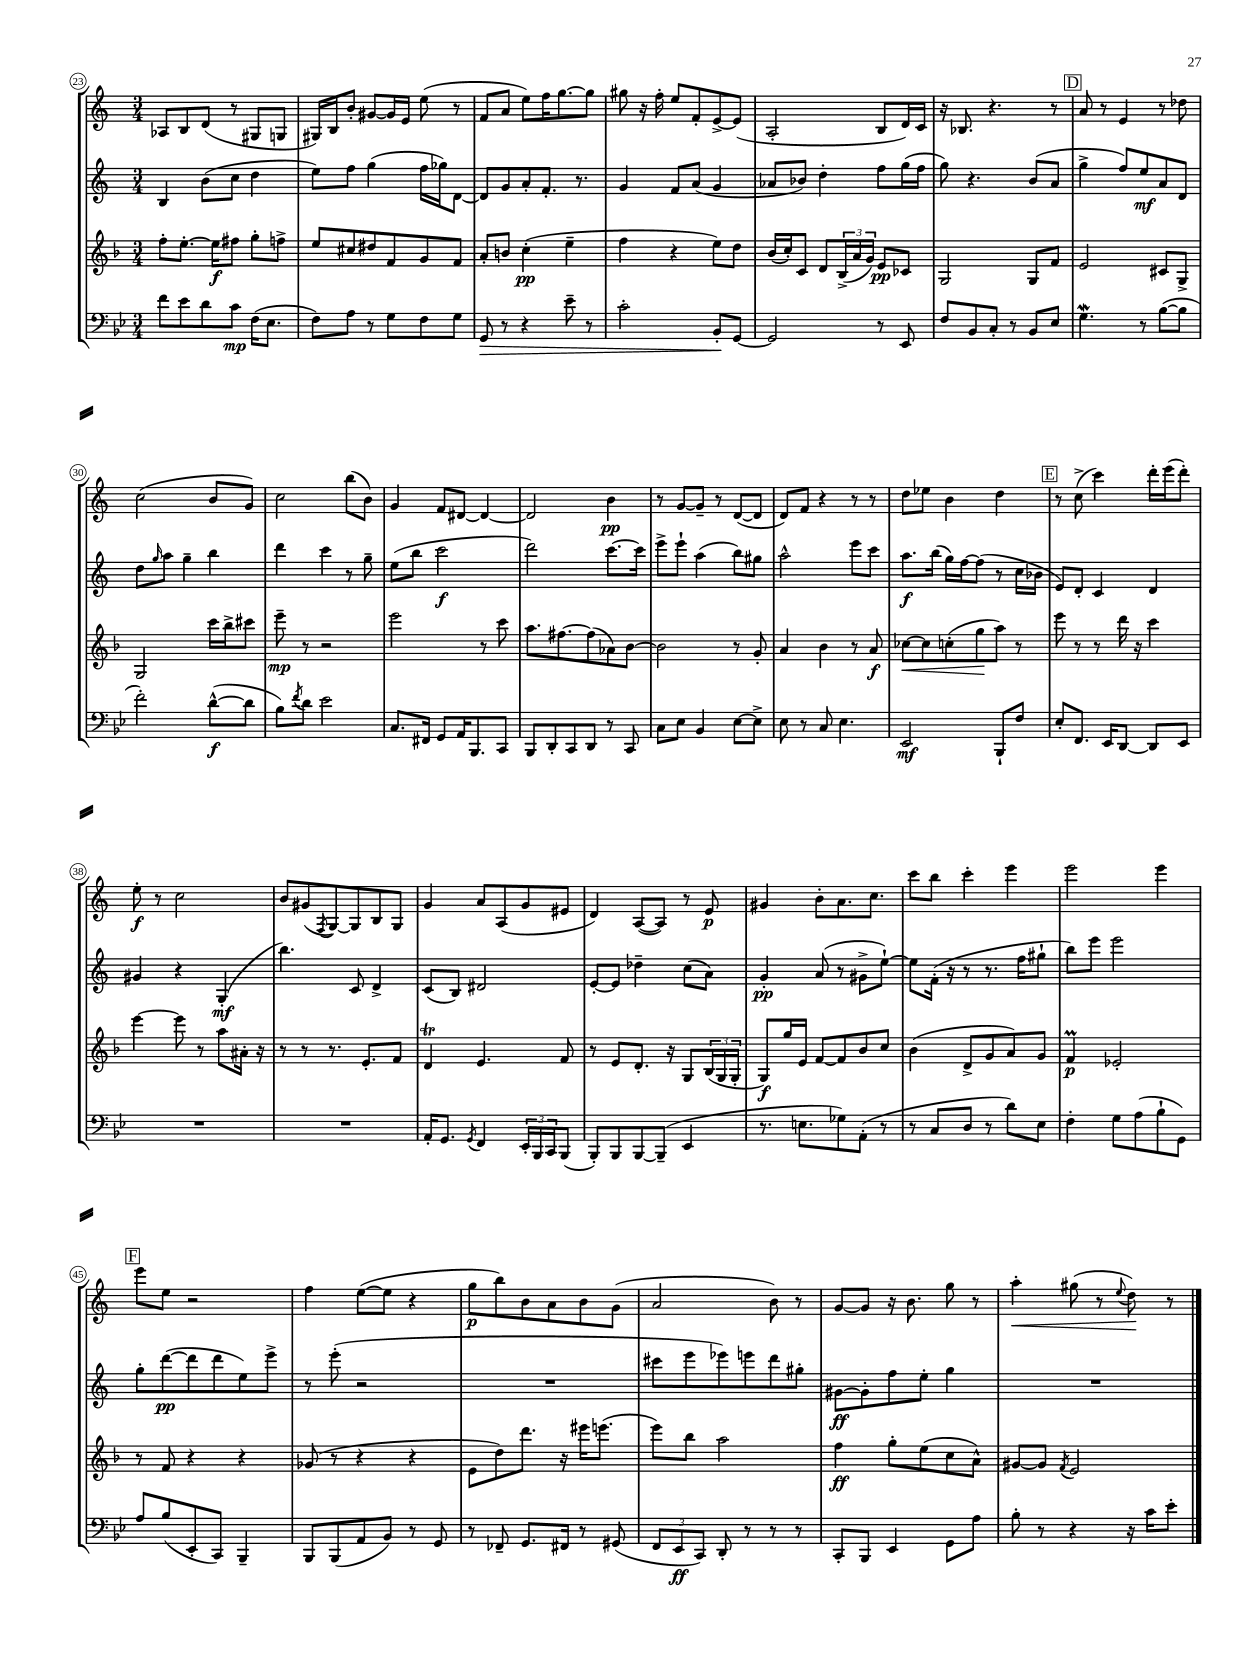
<<
\new StaffGroup <<
\new Staff = "s0" {
    \clef treble \key c \major \numericTimeSignature \time 3/4
    aes8 b8 d'8( r8 gis8 g8 |
    gis16) b16 b'8-. gis'8~ gis'16 e'16 e''8( r8 |
    f'8 a'8 e''8) f''16 g''8.~ g''8 |
    gis''8 r16 f''16-. e''8 f'8-. e'8~-> e'8( |
    a2-. b8 d'16) c'16 |
    r16 bes8. r4. r8 |
    \mark \markup { \box "D" } a'8 r8 e'4 r8 des''8 |
    c''2( b'8 g'8) |
    c''2 b''8( b'8) |
    g'4 f'8 dis'8~ dis'4~ |
    dis'2 b'4\pp |
    r8 g'8~ g'8-- r8 d'8~( d'8 |
    d'8) f'8 r4 r8 r8 |
    d''8 ees''8 b'4 d''4 |
    \mark \markup { \box "E" } r8 c''8->( c'''4) d'''16-. e'''16( d'''8-.) |
    e''8-.\f r8 c''2 |
    b'8 gis'8( \acciaccatura { f8 } g8~) g8 b8 g8 |
    g'4 a'8 a8( g'8 eis'8 |
    d'4) a8~( a8) r8 e'8\p |
    gis'4 b'8-. a'8. c''8. |
    c'''8 b''8 c'''4-. e'''4 |
    e'''2 e'''4 |
    \mark \markup { \box "F" } e'''8 e''8 r2 |
    f''4 e''8~( e''8 r4 |
    g''8\p b''8) b'8 a'8 b'8 g'8( |
    a'2 b'8) r8 |
    g'8~ g'8 r16 b'8. g''8 r8 |
    a''4-.\< gis''8( r8 \appoggiatura { e''8 } d''8\!) r8 \bar "|." |
}
\new Staff = "s1" {
    \clef treble \key c \major \numericTimeSignature \time 3/4
    b4 b'8( c''8 d''4 |
    e''8) f''8 g''4( f''16 ges''16) d'8~ |
    d'8 g'8 a'8-. f'8.-. r8. |
    g'4 f'8 a'8( g'4 |
    aes'8 bes'8) d''4-. f''8 g''16( f''16 |
    g''8) r4. b'8( a'8 |
    \mark \markup { \box "D" } g''4-> f''8) e''8\mf a'8 d'8 |
    d''8 \grace { g''16 } a''8 g''4-- b''4 |
    d'''4 c'''4 r8 g''8-- |
    e''8( b''8 c'''2\f |
    d'''2) c'''8.~ c'''16 |
    e'''8-> e'''8-! a''4( b''8) gis''8 |
    a''2-^ e'''8 c'''8 |
    a''8.\f b''16( g''16) f''16~ f''8( r8 c''16 bes'16 |
    \mark \markup { \box "E" } e'8) d'8-. c'4 d'4 |
    gis'4 r4 g4-.\mf( |
    b''4.) c'8 d'4-> |
    c'8( b8) dis'2 |
    e'8~-. e'8 des''4-- c''8( a'8) |
    g'4-.\pp a'8( r8 gis'8-> e''8~-!) |
    e''8 f'16-.( r16 r8 r8. f''16 gis''8-! |
    b''8) e'''8 e'''2 |
    \mark \markup { \box "F" } g''8-. d'''8~\pp( d'''8 d'''8 e''8) e'''8-> |
    r8 e'''8-.( r2 |
    R2. |
    cis'''8 e'''8 ees'''8) e'''8 d'''8 gis''8-. |
    gis'8~\ff gis'8-. f''8 e''8-. g''4 |
    R2. \bar "|." |
}
\new Staff = "s2" {
    \clef treble \key f \major \numericTimeSignature \time 3/4
    f''8-. e''8.~-. e''16\f fis''8 g''8-. f''8-> |
    e''8 cis''8 dis''8 f'8 g'8 f'8 |
    a'8-. b'8 c''4-.\pp( e''4-- |
    f''4 r4 e''8) d''8 |
    bes'16( c''16-.) c'8 d'8 \tuplet 3/2 { bes16->( a'16 g'16) } e'8\pp ces'8 |
    g2 g8 f'8 |
    \mark \markup { \box "D" } e'2 cis'8 g8-> |
    g2 c'''16 bes''16-> cis'''8 |
    e'''8--\mp r8 r2 |
    e'''2 r8 c'''8 |
    a''8. fis''8.~ fis''8( aes'8) bes'8~ |
    bes'2 r8 g'8-. |
    a'4 bes'4 r8 a'8\f |
    ces''8~\< ces''8 c''8-.( g''8\! a''8) r8 |
    \mark \markup { \box "E" } e'''8 r8 r8 d'''16 r16 c'''4 |
    e'''4~ e'''8 r8 a''8 ais'16-. r16 |
    r8 r8 r8. e'8.-. f'8 |
    d'4\trill e'4. f'8 |
    r8 e'8 d'8.-. r16 g8 \tuplet 3/2 { bes16( g16 g16-. } |
    g8\f) g''16 e'16 f'8~ f'8 bes'8 c''8 |
    bes'4( d'8-> g'8 a'8) g'8 |
    f'4\prall\p ees'2-. |
    \mark \markup { \box "F" } r8 f'8 r4 r4 |
    ges'8( r8 r4 r4 |
    e'8 d''8) d'''8. r16 eis'''16 e'''8.( |
    e'''8) bes''8 a''2 |
    f''4\ff g''8-. e''8( c''8 a'8-^) |
    gis'8~ gis'8 \acciaccatura { f'8 } e'2 \bar "|." |
}
\new Staff = "s3" {
    \clef bass \key bes \major \numericTimeSignature \time 3/4
    f'8 ees'8 d'8 c'8\mp f16( ees8. |
    f8) a8 r8 g8 f8 g8 |
    g,8\> r8 r4 ees'8-- r8 |
    c'2-. bes,8-.\! g,8~ |
    g,2 r8 ees,8 |
    f8 bes,8 c8-. r8 bes,8 ees8 |
    \mark \markup { \box "D" } g4.\mordent r8 bes8~( bes8 |
    f'2-.) d'8~-^\f( d'8 |
    bes8) \acciaccatura { f'8 } d'8 ees'2 |
    c8. fis,16 g,8 a,16 bes,,8. c,8 |
    bes,,8 d,8-. c,8 d,8 r8 c,8 |
    c8 ees8 bes,4 ees8~ ees8-> |
    ees8 r8 c8 ees4. |
    ees,2\mf bes,,8-! f8 |
    \mark \markup { \box "E" } ees8-. f,8. ees,16 d,8~ d,8 ees,8 |
    R2. |
    R2. |
    a,16-. g,8. \acciaccatura { g,8 } f,4 \tuplet 3/2 { ees,16-. bes,,16 c,16 } bes,,8( |
    bes,,8-.) bes,,8 bes,,8~ bes,,8--( ees,4 |
    r8. e8. ges8) a,8-.( r8 |
    r8 c8 d8 r8 d'8) ees8 |
    f4-. g8 a8( bes8-! g,8) |
    \mark \markup { \box "F" } a8 bes8( ees,8-. c,8) bes,,4-- |
    bes,,8 bes,,8( a,8 bes,8) r8 g,8 |
    r8 fes,8-- g,8. fis,16 r8 gis,8( |
    \tuplet 3/2 { f,8 ees,8\ff c,8) } d,8-. r8 r8 r8 |
    c,8-. bes,,8 ees,4 g,8 a8 |
    bes8-. r8 r4 r16 c'16 ees'8-. \bar "|." |
}
>>
>>
\layout { \context { \Score currentBarNumber = #23 \override BarNumber.stencil = #(make-stencil-circler 0.1 0.3 ly:text-interface::print) } }
